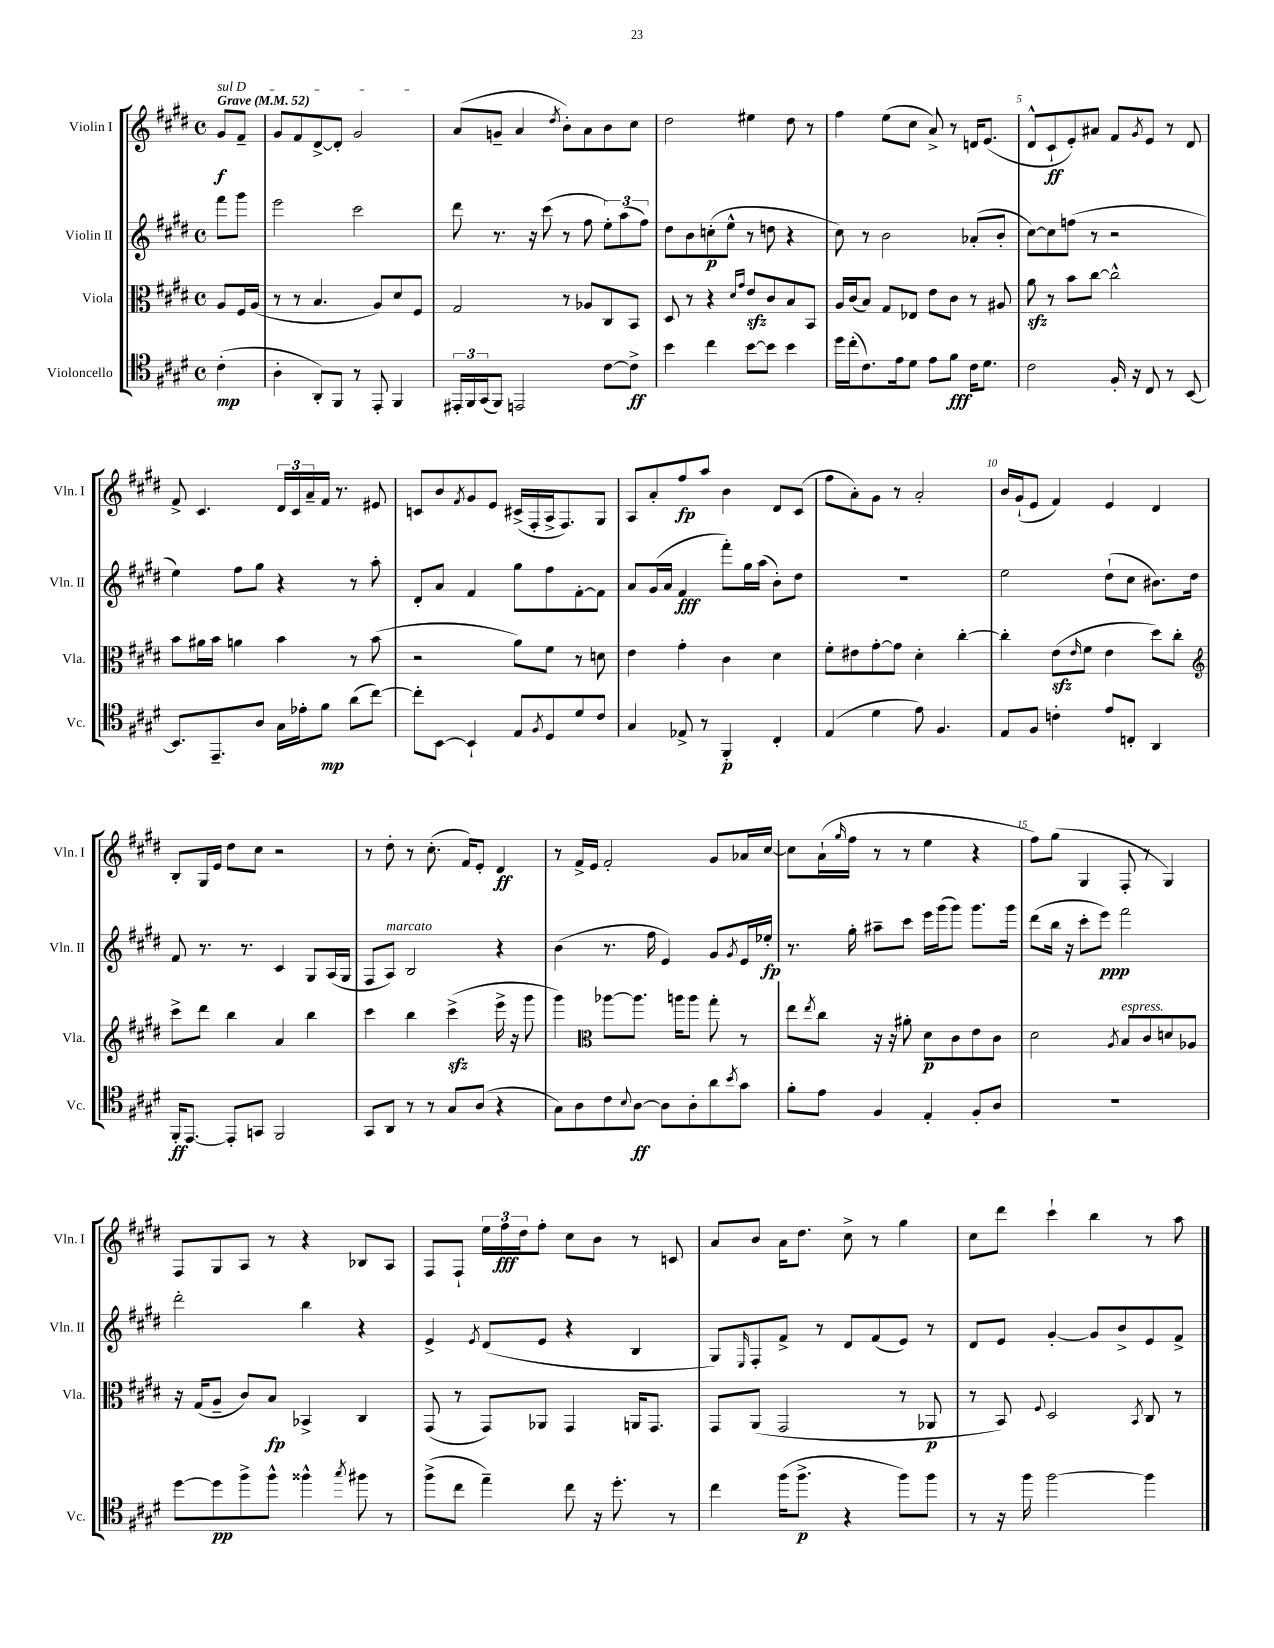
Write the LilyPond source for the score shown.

<<
\new StaffGroup <<
\new Staff = "s0" \with { instrumentName = "Violin I" shortInstrumentName = "Vln. I" } {
    \clef treble \key e \major \defaultTimeSignature \time 4/4 \partial 4 \tempo "Grave" 4 = 52
    \once \override TextSpanner.bound-details.left.text = \markup { \italic "sul D" } gis'8\f\startTextSpan fis'8-- |
    gis'8 fis'8 dis'8~-> dis'8-. gis'2\stopTextSpan |
    a'8( g'8-- a'4 \acciaccatura { dis''8 } b'8-.) a'8 b'8 cis''8 |
    dis''2 eis''4 dis''8 r8 |
    fis''4 e''8( cis''8 a'8->) r8 d'16 e'8.( |
    dis'8-^ cis'8-!\ff e'8-.) ais'8 fis'8 \acciaccatura { gis'8 } e'8 r8 dis'8 |
    fis'8-> cis'4. \tuplet 3/2 { dis'16 cis'16 a'16-- } fis'16 r8. eis'8 |
    c'8 b'8 \acciaccatura { fis'8 } gis'8 e'8 cis'16->( fis16-. a16-> fis8.) gis8 |
    a8 a'8-. fis''8\fp a''8 b'4 dis'8 cis'8( |
    fis''8 a'8-.) gis'8 r8 a'2-. |
    b'16 gis'16-!( e'8 fis'4) e'4 dis'4 |
    b8-. gis16 e'16 dis''8 cis''8 r2 |
    r8 dis''8-. r8 cis''8.-.( fis'16) e'8-. dis'4\ff |
    r8 fis'16-> e'16 fis'2-. gis'8 aes'16 cis''16~ |
    cis''8 a'16-!( \grace { gis''16 } fis''16 r8 r8 e''4 r4 |
    fis''8) gis''8( gis4 fis8-. r8 gis4) |
    fis8 gis8 a8 r8 r4 bes8 a8 |
    fis8 fis8-! \tuplet 3/2 { e''16 fis''16\fff dis''16 } fis''8-. cis''8 b'8 r8 c'8 |
    a'8 b'8 a'16 dis''8. cis''8-> r8 gis''4 |
    cis''8 dis'''8 cis'''4-! b''4 r8 a''8 \bar "|." |
}
\new Staff = "s1" \with { instrumentName = "Violin II" shortInstrumentName = "Vln. II" } {
    \clef treble \key e \major \defaultTimeSignature \time 4/4 \partial 4
    fis'''8 gis'''8 |
    e'''2 cis'''2 |
    dis'''8 r8. r16 cis'''8( r8 fis''8 \tuplet 3/2 { e''8-.) a''8( fis''8) } |
    dis''8 b'8 c''8-.\p( e''8-^ r8 d''8 r4 |
    cis''8) r8 b'2 aes'8-.( b'8-. |
    cis''8~) cis''8 f''8( r8 r2 |
    e''4) fis''8 gis''8 r4 r8 a''8-. |
    dis'8-. a'8 fis'4 gis''8 fis''8 fis'8~-. fis'8 |
    a'8 gis'16( a'16 fis'4\fff fis'''8-.) gis''16 a''16( b'8-.) dis''8 |
    R1 |
    e''2 dis''8-!( cis''8 bis'8.) dis''16 |
    fis'8 r8. r8. cis'4 gis8 a16( gis16 |
    fis8 a8^\markup { \italic "marcato" }) b2 r4 |
    b'4( r8. fis''16 e'4) gis'8 \acciaccatura { gis'8 } e'16 ees''16-.\fp |
    r8. gis''16-. ais''8-- cis'''8 e'''16 gis'''16( gis'''8) gis'''8. gis'''16 |
    dis'''8( b''16 r16 cis'''8-. e'''8\ppp) fis'''2 |
    dis'''2-. b''4 r4 |
    e'4-> \acciaccatura { e'8 } dis'8( e'8 r4 b4 |
    gis8) \grace { e16 } fis8-. fis'8-> r8 dis'8 fis'8( e'8) r8 |
    dis'8 e'8 gis'4~-. gis'8 b'8-> e'8 fis'8-> \bar "|." |
}
\new Staff = "s2" \with { instrumentName = "Viola" shortInstrumentName = "Vla." } {
    \clef alto \key e \major \defaultTimeSignature \time 4/4 \partial 4
    a8 fis16 a16( |
    r8 r8 b4. a8) dis'8 fis8 |
    gis2 r8 aes8 cis8 b,8 |
    dis8 r8 r4 \grace { dis'16 gis'16 } e'8\sfz cis'8 b8 b,8 |
    a16 cis'16( b8) gis8 ees8 e'8 cis'8 r8 ais8 |
    a'8\sfz r8 b'8 cis''8~ cis''2-^ |
    b'8 ais'16 b'16 a'4 b'4 r8 b'8( |
    r2 a'8) fis'8 r8 d'8 |
    e'4 gis'4-. cis'4 dis'4 |
    fis'8-. eis'8 gis'8~-. gis'8 dis'4-. cis''4~-. |
    cis''4-. e'8\sfz( \grace { e'16 } fis'8 e'4 dis''8) cis''8-. |
    \clef treble cis'''8-> dis'''8 b''4 a'4 b''4 |
    cis'''4 b''4 cis'''4->\sfz( e'''16-> r16 gis'''8 |
    gis'''4) \clef alto aes''8~ aes''8. a''16 a''8 gis''8-. r8 |
    e''8 \acciaccatura { e''8 } cis''8 r16 r16 ais'8-. dis'8\p cis'8 e'8 cis'8 |
    dis'2 \acciaccatura { a8 } b8^\markup { \italic "espress." } cis'8 d'8 aes8 |
    r16 gis16( a8-- cis'8) b8\fp bes,4-> cis4 |
    gis,8( r8 gis,8) aes,8 gis,4 a,16 gis,8. |
    gis,8 a,8( gis,2 r8 aes,8\p |
    r8 b,8) \appoggiatura { fis8 } dis2 \acciaccatura { b,8 } cis8 r8 \bar "|." |
}
\new Staff = "s3" \with { instrumentName = "Violoncello" shortInstrumentName = "Vc." } {
    \clef tenor \key e \major \defaultTimeSignature \time 4/4 \partial 4
    cis'4-.\mp( |
    a4-. a,8-.) fis,8 r8 e,8-. fis,4 |
    \tuplet 3/2 { eis,16-. fis,16 gis,16( } fis,8) e,2 cis'8~ cis'8->\ff |
    b'4 cis''4 b'8~ b'8 b'4 |
    dis''16 cis''16-.( cis'8.) e'16 dis'8 e'8 fis'8\fff cis'16 dis'8. |
    cis'2 fis16-. r16 cis8 r8 b,8~ |
    b,8. e,8.-- a8 gis16 ees'16-. fis'8\mp a'8( cis''8~) |
    cis''8-. b,8~ b,4-! e8 \acciaccatura { fis8 } dis8 dis'8 cis'8 |
    gis4 ees8-> r8 fis,4-.\p cis4-. |
    e4( dis'4 e'8) fis4. |
    e8 fis8 c'4-. e'8 c8-. a,4 |
    fis,16-.\ff e,8.~ e,8-. g,8 fis,2 |
    gis,8 a,8 r8 r8 gis8 a8( r4 |
    gis8) a8 cis'8 \appoggiatura { b8 } a8~\ff a8 a8-. a'8 \acciaccatura { b'8 } gis'8 |
    fis'8-. e'8 fis4 e4-. fis8-. a8 |
    R1 |
    dis''8~ dis''8\pp fis''8-> fis''8-^ fisis''4-^ \acciaccatura { gis''8 } fis''8 r8 |
    fis''8->( cis''8 e''4--) cis''8 r16 dis''8.-. r8 |
    cis''4 fis''16( fis''8.->\p r4 fis''8) fis''8 |
    r8 r16 fis''16 fis''2~ fis''4 \bar "|." |
}
>>
>>
\layout { \context { \Score \override BarNumber.break-visibility = ##(#f #t #t) barNumberVisibility = #(every-nth-bar-number-visible 5) } }
